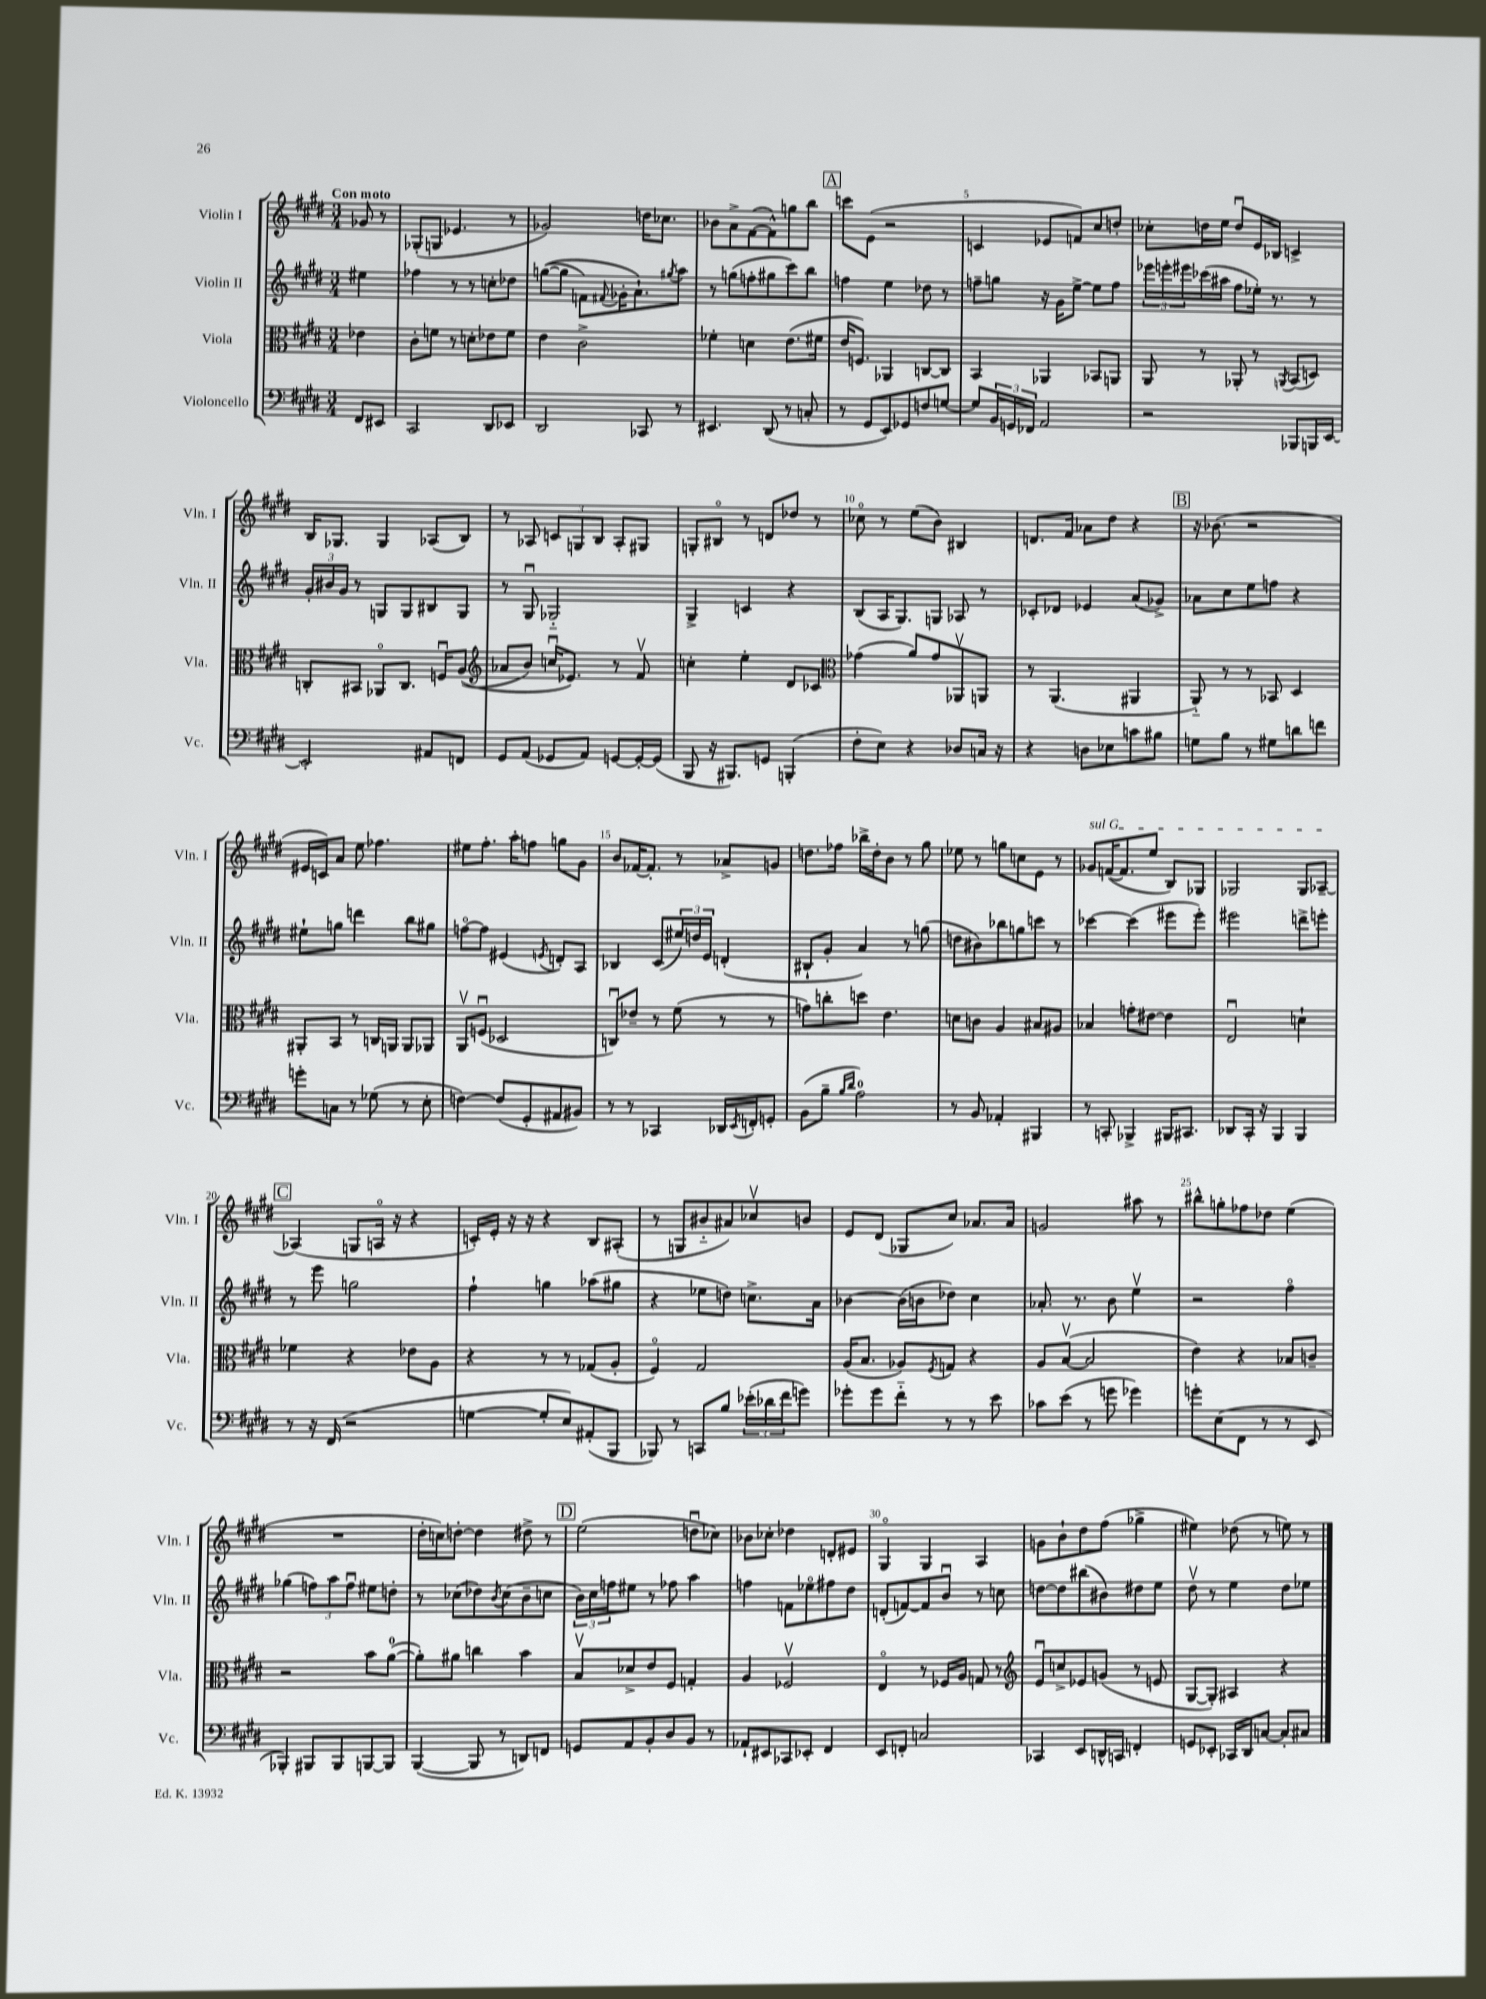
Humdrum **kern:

**kern	**kern	**kern	**kern
*staff4	*staff3	*staff2	*staff1
*clefF4	*clefC3	*clefG2	*clefG2
*k[f#c#g#d#]	*k[f#c#g#d#]	*k[f#c#g#d#]	*k[f#c#g#d#]
*M3/4	*M3/4	*M3/4	*M3/4
8FF#	4e-	4ee#	8g-
8EE#	.	.	8r
=	=	=	=
2CC#	8c#'	4ff-	(8G-'
.	8f	.	8G
.	8r	8r	4.e-
.	8d'	8r	.
8DD#	8e-	8cc'	.
8EE-	8f	8dd-	8r
=	=	=	=
2DD#	4e	&(([8gg	2g-)
.	.	8gg]	.
.	2c#^	8f)	.
.	.	8qqf#	.
.	.	16g-'	.
.	.	8.a`&)	.
8CC-	.	.	16dd
.	.	.	8.cc-
.	.	8qgg#	.
8r	.	8aa	.
=	=	=	=
4.EE#	4f-'	8r	8b-
.	.	(8gg	8a^
.	4d	8ff'	([8f#
(8DD#	.	8gg#	8f#^^])
8r	(8.e	8ccc#)	8gg
8C'	.	8bb	8bb
.	16f#	.	.
=	=	=	=
8r	16e	4ff	8ccc
.	8.F)	.	.
8GG#	.	.	(8e
8EE)	4AA-	4ee	2r
8GG-	.	.	.
8F	[8C	8dd-	.
[8G	8C]	8r	.
=	=	=	=
8G]	4BB	8ff~	4c
24BB	.	8gg	.
24GG	.	.	.
24FF-	.	.	.
2AA	4AA-	16r	8e-
.	.	16g#	.
.	.	[8ee^	8f)
.	8BB-	8ee]	8cc#
.	8AA	8ff	8dd'
=	=	=	=
2r	8AA	24eee-	8cc-'
.	.	24eee'	.
.	.	24eee#	.
.	8r	(16ccc-	16dd
.	.	16aa#	16ee
.	8AA-'	8ff#	8ddu
.	8r	16ee-')	16e
.	.	8.r	16B-
.	8qAA	.	.
8BBB-	(8BB	.	4c^
16BBB	8D)	8r	.
[16EE	.	.	.
=	=	=	=
2EE']	8C'	24g#'	16B
.	.	24b#	.
.	.	.	8.G-
.	.	24g#	.
.	8BB#	8r	.
.	8AA-o	8G	4G-
.	8.C	8G	.
8AA#	.	8B#	(8A-
.	16Fu	.	.
8FF	&((8A	8G	8B)
=	=	=	=
*	*clefG2	*	*
8GG#	8a-	8r	8r
(8AA	8b)	8G#u	8A-
8GG-	16ccu	2G-'~	12c
.	8.e-&)	.	.
.	.	.	12G
8AA)	.	.	.
.	.	.	12B
[8GG	8r	.	8A-'
16GG'_	8f#v	.	8G#
(16GG]	.	.	.
=	=	=	=
8BBB	4cc'	4G#^	8G'
16r	.	.	8B#o
8.BBB#)	.	.	.
.	4ee'	4c	8r
8GG	.	.	8d
(4BBB'	8d#	4r	8dd-
.	8c-	.	8r
=	=	=	=
*	*clefC3	*	*
8F#'	(4g-	(8B	8cc-o
8E)	.	16A	8r
.	.	8.G#)	.
4r	8a)	.	(8ee
.	8g-	8G	8b)
8D-	8AA-v	8A-	4B#
16C	8AA	8r	.
16r	.	.	.
=	=	=	=
4r	8r	8c-'	8.d
.	(4.AA	8d-	.
.	.	.	16f#
8D	.	4e-	8a-
8E-	.	.	8dd#
8c	4AA#	(8a	4r
8B#	.	8g-^)	.
=	=	=	=
8G	8AA'~)	8a-	16r
.	.	.	(8.b-
8B	8r	8cc#	.
8r	8r	8ee	2r
8G#	8BB-	8ff	.
8d	4D#	4r	.
8f	.	.	.
=	=	=	=
8g'	8AA#'	8ee#`	16e#
.	.	.	16c)
8C	8BB	8gg	8a
8r	8r	4ddd	8ee
(8G-	16C	.	4.ff-
.	16AA	.	.
8r	8AA	8bb	.
8E'	8AA-	8gg#	.
=	=	=	=
[4F)	8AAv	[8ffo	8ee#
.	(8Fu	8ff]	8.ff#'
(8F]	2D-	(4e#	.
.	.	.	16aa'
8GG#'	.	.	8ff
.	.	8qe	.
8AA#	.	8d')	8gg
8BB#)	.	8A	8g#
=	=	=	=
8r	8Cu)	4B-	8b
8r	8e-~	.	[16f-
.	.	.	8.f-']
4CC-	8r	(8c#	.
.	(8f#	24ee#)	8r
.	.	24dd	.
.	.	24e	.
16DD-	8r	(4d'	8a-^
8qEE	.	.	.
16FF'	.	.	.
8GG'	8r	.	8g
=	=	=	=
(8BB	8g)	8B#`	8.dd
8B~	8cc'	8g#'	.
.	.	.	16ff-
16qqB	.	.	.
16qqd#	.	.	.
2A)	8dd	4a)	16bb-^
.	.	.	16dd'
.	4.e	.	8b
.	.	8r	8r
.	.	(8gg	8gg#
=	=	=	=
8r	8d	8dd	8ee-
8BB	8c	8b#)	8r
4AA-'	4A	8bb-	8gg
.	.	8gg	8cc
4BBB#	8B#	8ccc	8e
.	8A#	8r	8r
=	=	=	=
8r	4B-	[4ccc-	8g-
8CC'	.	.	([16f
.	.	.	8.f]
4BBB-^	8g'	(4ccc-]	.
.	[8e#	.	8ee
16BBB#	4e#]	8eee#	8B)
8.CC#	.	.	.
.	.	8eee#')	8G-
=	=	=	=
8DD-	2Eu	2eee#	2G-
16CC#'	.	.	.
16r	.	.	.
4BBB	.	.	.
4BBB	4d`	8ddd^	8G-
.	.	8eee'	[8A-~
=	=	=	=
8r	4f-	8r	(4A-]
16r	.	8eee	.
(16FF#	.	.	.
2r	4r	2gg	8G
.	.	.	16Ao
.	.	.	16r
.	8e-	.	4r
.	8A	.	.
=	=	=	=
[4G	4r	4ff#`	16c')
.	.	.	16e'
.	.	.	16r
.	.	.	16r
8G']	8r	4gg	4r
8E)	8r	.	.
(8AA#'	(8G-	(8aa-	8B
8BBB	8A'	8gg#	(8A#'
=	=	=	=
8BBB-)	4F#o)	4r	8r
8r	.	.	8G
8CC	2G#	8ee-	8b#'~
8B	.	8dd)	8a#)
(24e-'	.	8.cc^	8cc-v
24d-	.	.	.
24f#	.	.	.
8g)	.	.	8b
.	.	16a	.
=	=	=	=
8g-'	(16A	[4b-	8e
.	8.B	.	.
8g-	.	.	(8d#
8f#'~	8A-)	(16b-]	8G-
.	.	16b	.
.	8qF#	.	.
8r	8G	8dd-)	8cc#)
8r	4r	4cc#	8.a-
8e	.	.	.
.	.	.	16a-
=	=	=	=
8c-	8A	8.a-'	2g
(8e	([8Bv	.	.
.	.	8.r	.
8r	2B]	.	.
8g	.	8b	.
4g-)	.	4eev	8aa#
.	.	.	8r
=	=	=	=
8g'	4e)	2r	8bb#^^
(8E	.	.	8gg'
8FF#	4r	.	8ff-
8r	.	.	8dd-
8r	8B-	4ff#o	(4ee
8EE	8c~	.	.
=	=	=	=
4BBB-')	2r	(4gg-	2.r
8BBB#	.	12ff)	.
.	.	12aa	.
8BBB#	.	.	.
.	.	12ffu	.
[8BBB	8b	8ee#	.
8BBB]	([8a	8dd'	.
=	=	=	=
([4BBB	8a'])	8r	16dd#'
.	.	.	16cc)
.	8a#	(8cc-	[8dd'
8BBB]	4cc	8dd-)	4dd]
.	.	8qb	.
8r	.	(8cc-	.
8DD)	4b	8b~	8dd#^
8FF	.	8cc	8r
=	=	=	=
8GG	8Bv	24b)	(2ee
.	.	24cc#	.
.	.	24ff	.
8AA	8d-^	8ee#	.
8BB'	8e	8r	.
8D#	8F#	8ff-	.
8BB	4G'	4aa	8ddu
8r	.	.	8cc-)
=	=	=	=
8AA-`	4A	4ff	8b-
8EE#	.	.	8cc-'
8CC-	2F-v	8f	4dd-
8EE-'	.	8ee-o	.
4FF#	.	8ff#	8d'
.	.	8dd#	8e#
=	=	=	=
8EE	4Eo	(8d'	4G#o
8FF'	.	[8f)	.
2C	8r	8f]	4G#
.	16F-	8bu	.
.	16A	.	.
.	8G	8r	4A
.	8r	8cc	.
=	=	=	=
*	*clefG2	*	*
4CC-	8eu	[8dd	8g
.	8cc^	8dd]	8b`
8EE	8e-	(8bb#	8dd#
16DD^^	(8g	8b#)	(8ff#
16CC	.	.	.
4FF'	8r	8dd#	4gg-^
.	8e	8ee	.
=	=	=	=
8GG	[8G#	8dd#v	4ee#)
8EE-'	8G#'])	8r	.
16CC-	4A#	4ee	(8dd-
16DD#	.	.	.
[8C	.	.	8r
8C']	4r	8dd#	8ee)
8C#	.	8ee-	8r
==	==	==	==
*-	*-	*-	*-
